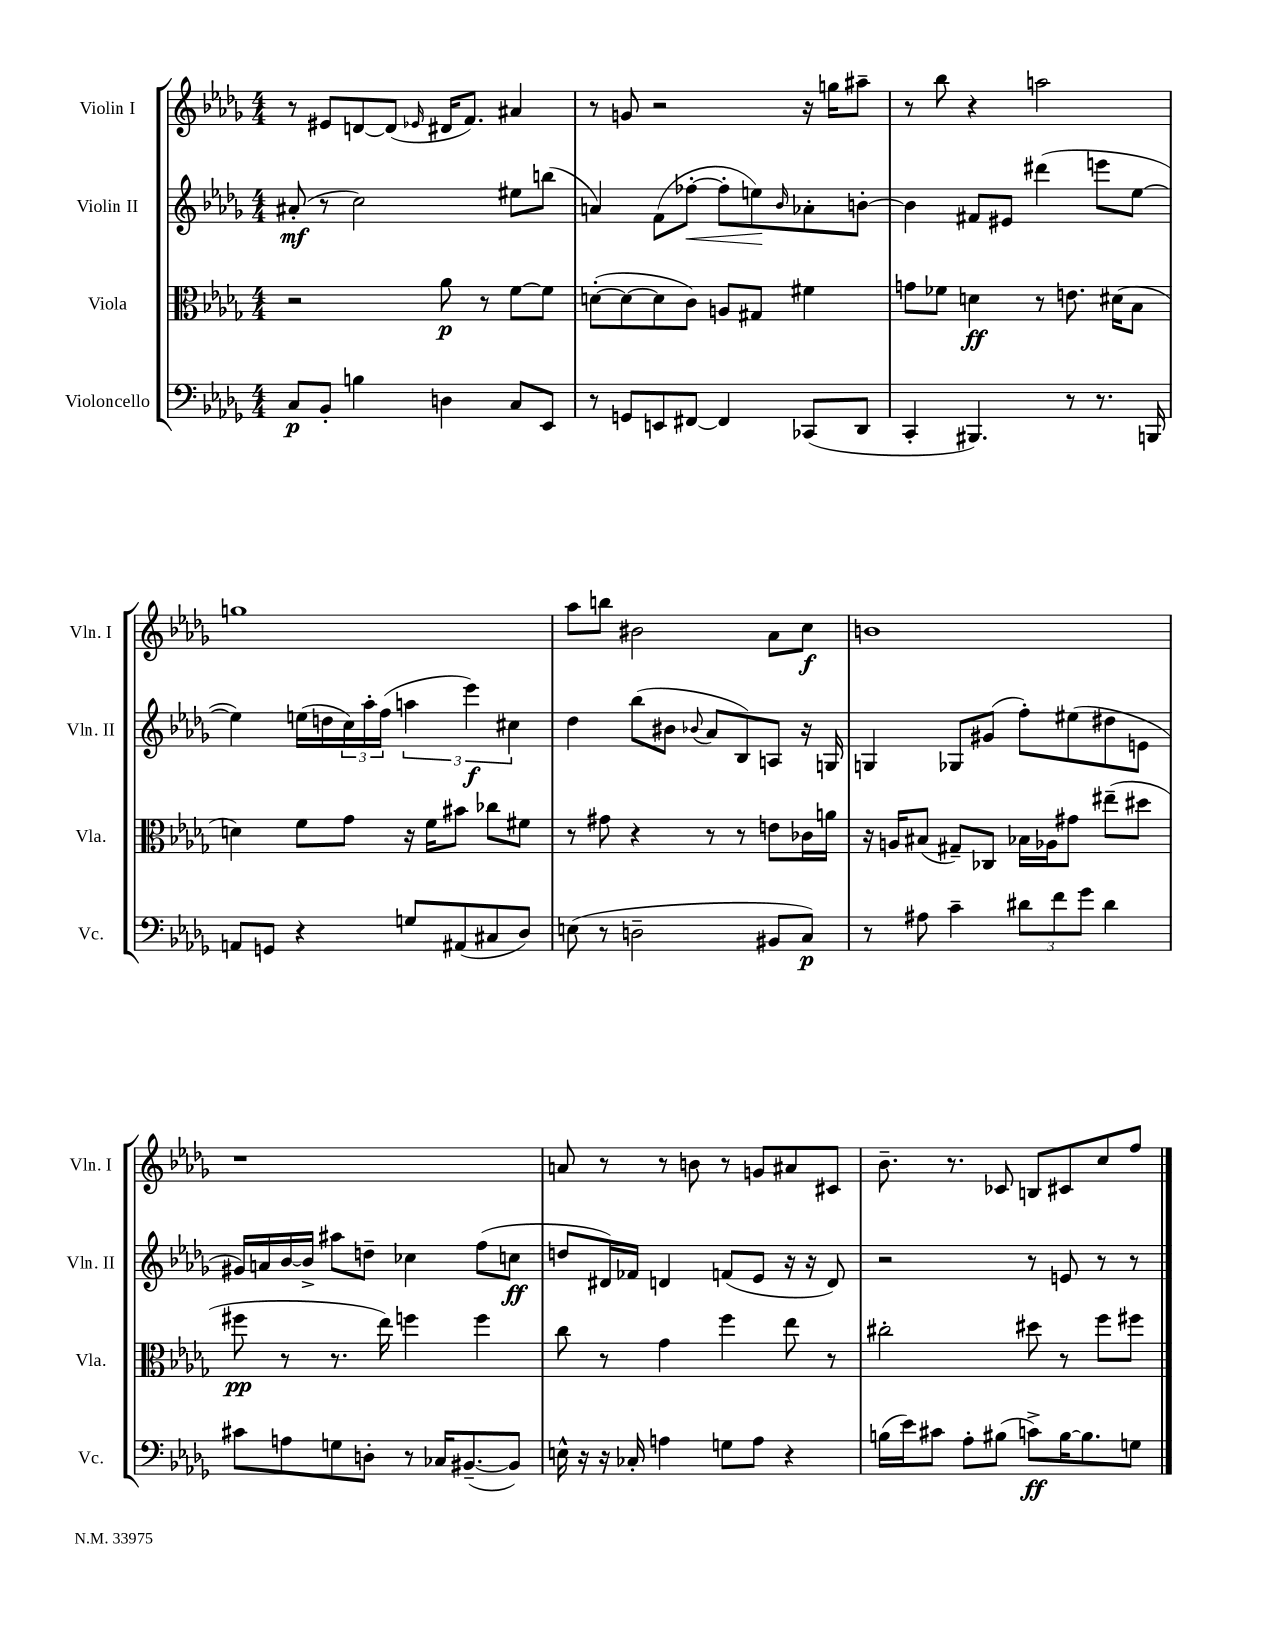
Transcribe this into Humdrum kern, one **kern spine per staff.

**kern	**dynam	**kern	**dynam	**kern	**dynam	**kern	**dynam
*part4	*part4	*part3	*part3	*part2	*part2	*part1	*part1
*staff4	*staff4	*staff3	*staff3	*staff2	*staff2	*staff1	*staff1
*I"Violoncello	*	*I"Viola	*	*I"Violin II	*	*I"Violin I	*
*I'Vc.	*	*I'Vla.	*	*I'Vln. II	*	*I'Vln. I	*
*clefF4	*	*clefC3	*	*clefG2	*	*clefG2	*
*k[b-e-a-d-g-]	*	*k[b-e-a-d-g-]	*	*k[b-e-a-d-g-]	*	*k[b-e-a-d-g-]	*
*M4/4	*	*M4/4	*	*M4/4	*	*M4/4	*
=1	=1	=1	=1	=1	=1	=1	=1
8C/L	p	2r	.	(8a#X'/	mf	8r	.
8BB-'/J	.	.	.	8r	.	8e#X/L	.
4Bn\	.	.	.	2cc\)	.	[8dn/	.
.	.	.	.	.	.	(8d/J]	.
.	.	.	.	.	.	16qqe-X/	.
4Dn\	.	8a-\	p	.	.	16d#X/KL	.
.	.	.	.	.	.	8.f/J)	.
.	.	8r	.	.	.	.	.
8C/L	.	[8f\L	.	8ee#X\L	.	4a#X/	.
8EE-/J	.	8f\J]	.	(8bbn\J	.	.	.
=2	=2	=2	=2	=2	=2	=2	=2
8r	.	([8dn'\L	.	4an/)	.	8r	.
8GGn/L	.	8d\_	.	.	.	8gn/	.
8EEn/	.	8d\]	.	(8f\L	.	2r	.
!	!	!	!	!	!LO:HP:b	!	!
[8FF#X/J	.	8c\J)	.	[8ff-X'\J	<	.	.
4FF#/]	.	8An/L	.	8ff-'\L]	.	.	.
.	.	8G#X/J	.	8een\)	.	.	.
.	.	.	.	16qqb-/	.	.	.
(8CC-X/L	.	4f#X\	.	8a-X'\	[	16r	.
.	.	.	.	.	.	16ggn\KL	.
8DD-/J	.	.	.	[8bn'\J	.	8aa#X~\J	.
=3	=3	=3	=3	=3	=3	=3	=3
4CC'/	.	8gn\L	.	4b\]	.	8r	.
.	.	8f-X\J	.	.	.	8bb-\	.
4.BBB#X/)	.	4dn\	ff	8f#X/L	.	4r	.
.	.	.	.	8e#X/J	.	.	.
.	.	8r	.	(4ddd#X\	.	2aan\	.
8r	.	8.en\	.	.	.	.	.
8.r	.	.	.	8eeen\L	.	.	.
.	.	(16d#X\KL	.	.	.	.	.
.	.	8B-\J	.	[8ee-\J	.	.	.
16BBBn/	.	.	.	.	.	.	.
!!LO:LB:g=z
=4	=4	=4	=4	=4	=4	=4	=4
8AAn/L	.	4dn\)	.	4ee-\])	.	1ggn	.
8GGn/J	.	.	.	.	.	.	.
4r	.	8f\L	.	(16een\LL	.	.	.
.	.	.	.	16ddn\	.	.	.
.	.	8g-\J	.	24cc\)	.	.	.
.	.	.	.	24aa-'\	.	.	.
.	.	.	.	(24ff\JJ	.	.	.
8Gn/L	.	16r	.	6aan\	.	.	.
.	.	16f\KL	.	.	.	.	.
(8AA#X/	.	8b#X\J	.	.	.	.	.
.	.	.	.	6eee-\)	f	.	.
8C#X/	.	8cc-X\L	.	.	.	.	.
.	.	.	.	6cc#X\	.	.	.
8D-/J)	.	8f#X\J	.	.	.	.	.
=5	=5	=5	=5	=5	=5	=5	=5
(8En\	.	8r	.	4dd-\	.	8aa-\L	.
8r	.	8g#X\	.	.	.	8bbn\J	.
2Dn~\	.	4r	.	(8bb-\L	.	2b#X\	.
.	.	.	.	8b#X\J	.	.	.
.	.	.	.	8qqb-X/	.	.	.
.	.	8r	.	8a-/L	.	.	.
.	.	8r	.	8B-/)	.	.	.
8BB#X/L	.	8en\L	.	8An/J	.	8a-\L	.
8C/J)	p	16c-X\L	.	16r	.	8cc\J	f
.	.	16an\JJ	.	16Gn/	.	.	.
=6	=6	=6	=6	=6	=6	=6	=6
8r	.	16r	.	4Gn/	.	1bn	.
.	.	16An/KL	.	.	.	.	.
8A#X\	.	(8B#X/J	.	.	.	.	.
4c~\	.	8G#X~/L)	.	8G-X/L	.	.	.
.	.	8C-X/J	.	(8g#X/J	.	.	.
12d#X\L	.	16B-X\LL	.	8ff'\L)	.	.	.
.	.	16A-X\J	.	.	.	.	.
12f\	.	.	.	.	.	.	.
.	.	8g#X\J	.	(8ee#X\	.	.	.
12g-\J	.	.	.	.	.	.	.
4d#\	.	(8ee#X~\L	.	8dd#X\	.	.	.
.	.	8dd#X\J	.	8en\J	.	.	.
!!LO:LB:g=z
=7	=7	=7	=7	=7	=7	=7	=7
8c#X\L	.	8ff#X\	pp	16g#X/LL)	.	1r	.
.	.	.	.	16an/	.	.	.
8An\	.	8r	.	[16b-/	.	.	.
.	.	.	.	16b-^/JJ]	.	.	.
8Gn\	.	8.r	.	8aa#X\L	.	.	.
8Dn'\J	.	.	.	8ddn~\J	.	.	.
.	.	16ee-\)	.	.	.	.	.
8r	.	4ffn\	.	4cc-X\	.	.	.
16C-X/KL	.	.	.	.	.	.	.
([8.BB#X~/	.	.	.	.	.	.	.
.	.	4ff\	.	(8ff\L	.	.	.
8BB#/J])	.	.	.	8ccn\J	ff	.	.
=8	=8	=8	=8	=8	=8	=8	=8
16En^^\	.	8cc\	.	8ddn/L	.	8an/	.
16r	.	.	.	.	.	.	.
16r	.	8r	.	16d#X/L)	.	8r	.
16C-X'/	.	.	.	16f-X/JJ	.	.	.
4An\	.	4g-\	.	4dn/	.	8r	.
.	.	.	.	.	.	8bn\	.
8Gn\L	.	4ff\	.	(8fn/L	.	8r	.
8A\J	.	.	.	8e-/J	.	8gn/L	.
4r	.	8ee-\	.	16r	.	8a#X/	.
.	.	.	.	16r	.	.	.
.	.	8r	.	8d/)	.	8c#X/J	.
=9	=9	=9	=9	=9	=9	=9	=9
(16Bn\LL	.	2cc#X'\	.	2r	.	8.b-~\	.
16e-\J)	.	.	.	.	.	.	.
8c#X\J	.	.	.	.	.	.	.
.	.	.	.	.	.	8.r	.
8A-'\L	.	.	.	.	.	.	.
(8B#X\J	.	.	.	.	.	8c-X/	.
8cn^\L)	ff	8dd#X\	.	8r	.	8Bn/L	.
[16B#\K	.	8r	.	8en/	.	8c#X/	.
8.B#\]	.	.	.	.	.	.	.
.	.	8ff\L	.	8r	.	8cc/	.
8Gn\J	.	8ff#X\J	.	8r	.	8ff/J	.
==	==	==	==	==	==	==	==
*-	*-	*-	*-	*-	*-	*-	*-
